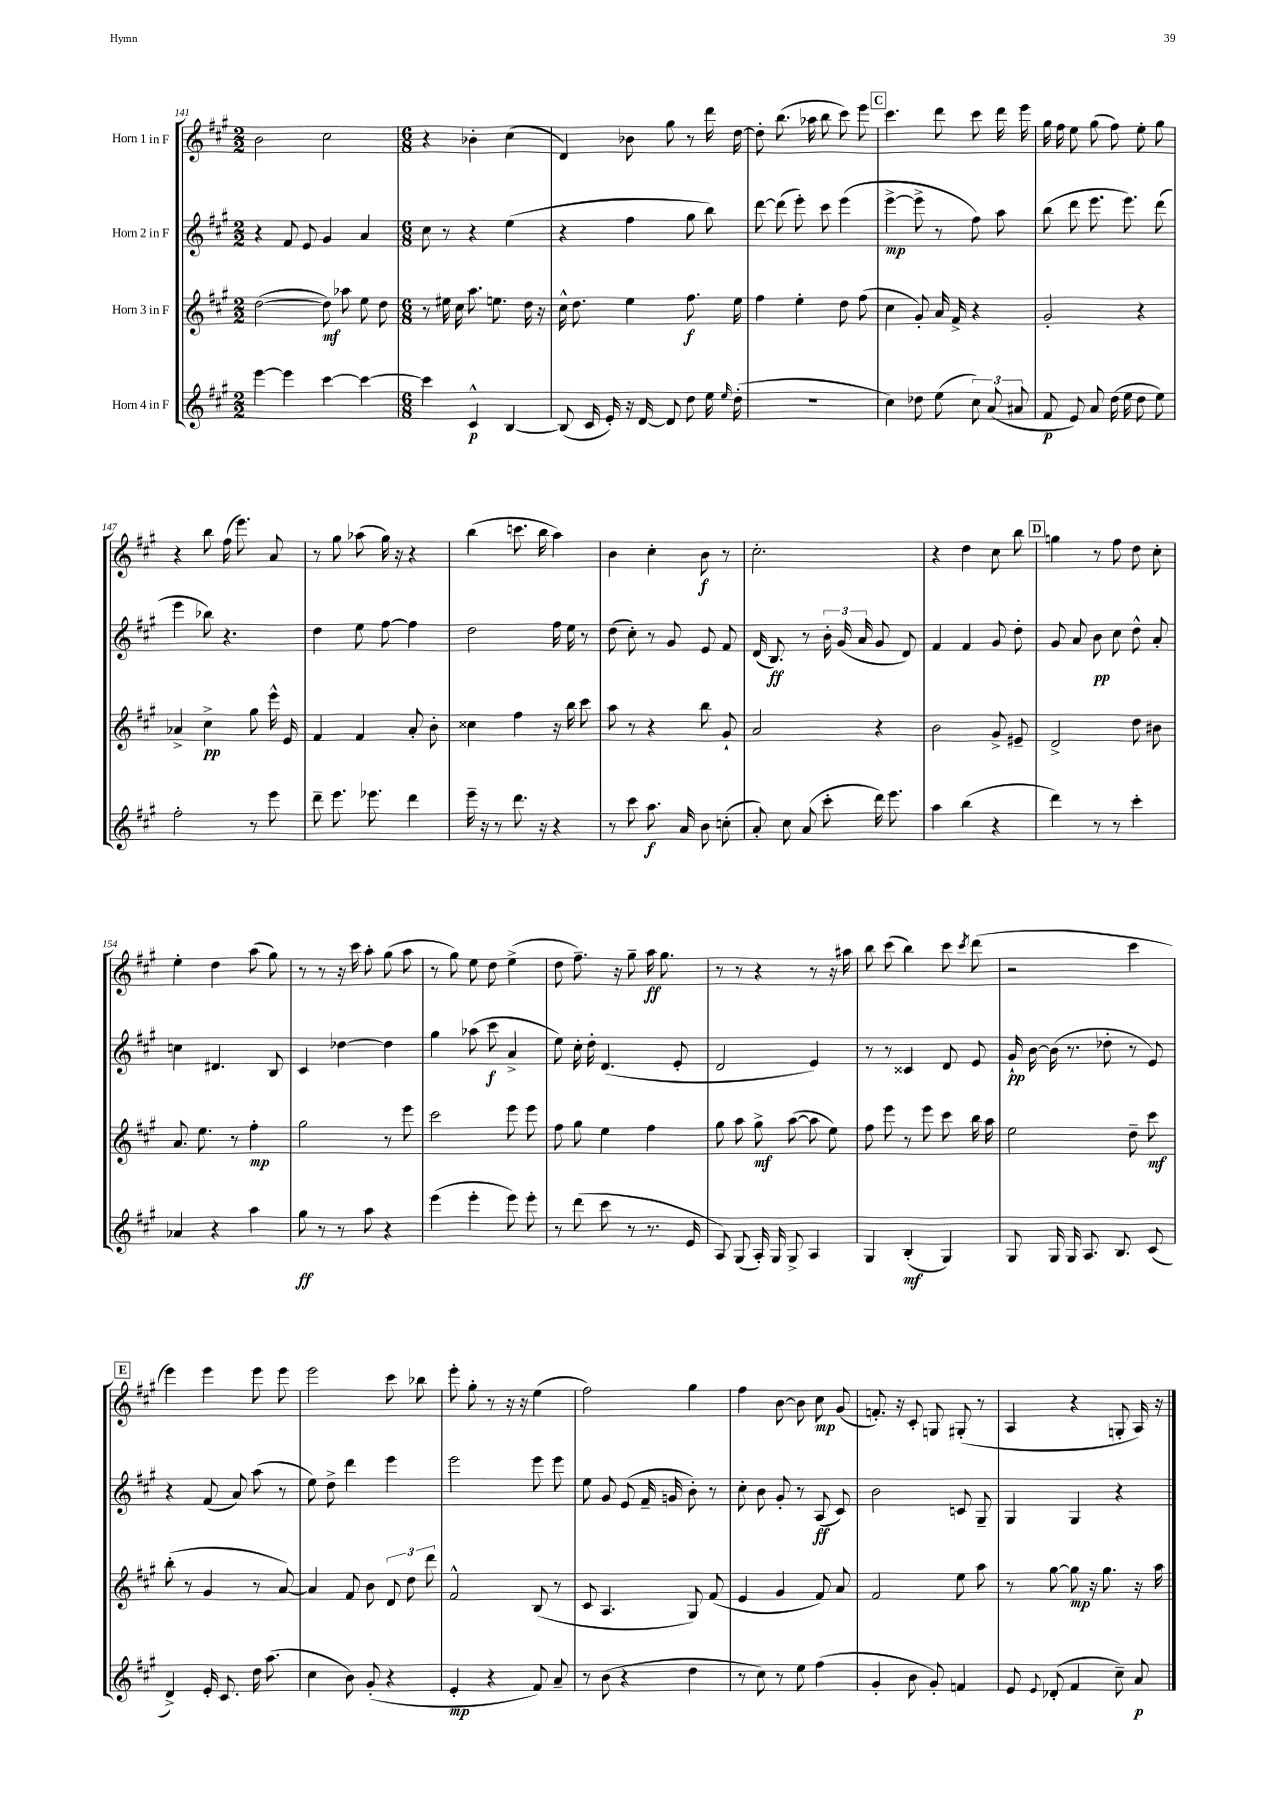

**kern	**dynam	**kern	**dynam	**kern	**dynam	**kern	**dynam
*part4	*part4	*part3	*part3	*part2	*part2	*part1	*part1
*staff4	*staff4	*staff3	*staff3	*staff2	*staff2	*staff1	*staff1
*I"Horn 4 in F	*	*I"Horn 3 in F	*	*I"Horn 2 in F	*	*I"Horn 1 in F	*
*clefG2	*	*clefG2	*	*clefG2	*	*clefG2	*
*k[f#c#g#]	*	*k[f#c#g#]	*	*k[f#c#g#]	*	*k[f#c#g#]	*
*M2/2	*	*M2/2	*	*M2/2	*	*M2/2	*
=141	=141	=141	=141	=141	=141	=141	=141
[4eee\	.	([2dd\	.	4r	.	2b\	.
4eee\]	.	.	.	8f#/	.	.	.
.	.	.	.	8e/	.	.	.
[4ccc#\	.	8dd\])	mf	4g#/	.	2cc#\	.
.	.	8aa-X\	.	.	.	.	.
4ccc#\_	.	8ee\	.	4a/	.	.	.
.	.	8dd\	.	.	.	.	.
=142	=142	=142	=142	=142	=142	=142	=142
*M6/8	*	*M6/8	*	*M6/8	*	*M6/8	*
4ccc#\]	.	8r	.	8cc#\	.	4r	.
.	.	16ee#X\	.	8r	.	.	.
.	.	16cc#\	.	.	.	.	.
4c#^^/	p	8.aa\	.	4r	.	4b-X'\	.
.	.	8.een\	.	.	.	.	.
[4B/	.	.	.	(4ee\	.	(4cc#\	.
.	.	16dd\	.	.	.	.	.
.	.	16r	.	.	.	.	.
=143	=143	=143	=143	=143	=143	=143	=143
(8B/]	.	16cc#^^\	.	4r	.	4d/)	.
.	.	8.dd\	.	.	.	.	.
16c#/	.	.	.	.	.	.	.
16e'/)	.	.	.	.	.	.	.
16r	.	4ee\	.	4ff#\	.	8b-X\	.
[16d/	.	.	.	.	.	.	.
8d/]	.	.	.	.	.	8gg#\	.
8dd\	.	8.ff#\	f	8gg#\	.	8r	.
16ee\	.	.	.	8bb\)	.	16ddd\	.
16qqee/	.	.	.	.	.	.	.
(16dd'\	.	16ee\	.	.	.	[16dd\	.
=144	=144	=144	=144	=144	=144	=144	=144
2.r	.	4ff#\	.	[8ddd\	.	8dd'\]	.
.	.	.	.	(8ddd\]	.	(8.bb\	.
.	.	4ee'\	.	8eee'\)	.	.	.
.	.	.	.	.	.	16aa-X\	.
.	.	.	.	8ccc#\	.	8bb\	.
.	.	8dd\	.	(4eee\	.	8ccc#\)	.
.	.	(8ff#\	.	.	.	8eee\	.
!!LO:REH:place=s1:t=C
=145	=145	=145	=145	=145	=145	=145	=145
4cc#\)	.	4cc#\	.	[4eee^\	mp	4.ccc#\	.
8dd-X\	.	8g#'/)	.	8eee^\]	.	.	.
(8ee\	.	16a/	.	8r	.	8ddd\	.
.	.	16f#^/	.	.	.	.	.
12cc#\)	.	4r	.	8ff#\)	.	8ccc#\	.
(12a/	.	.	.	.	.	.	.
.	.	.	.	8aa\	.	16ddd\	.
12a#X/	.	.	.	.	.	.	.
.	.	.	.	.	.	16eee\	.
=146	=146	=146	=146	=146	=146	=146	=146
8f#/	p	2g#'/	.	(8bb\	.	16gg#\	.
.	.	.	.	.	.	16ff#\	.
8e/)	.	.	.	8ddd\	.	8ee\	.
8a/	.	.	.	8.eee\	.	(8gg#\	.
(16dd\	.	.	.	.	.	8ff#\)	.
16ee\	.	.	.	8.eee\)	.	.	.
8dd\	.	4r	.	.	.	8ee'\	.
8ee\)	.	.	.	(8ddd\	.	8gg#\	.
!!LO:LB:g=z
=147	=147	=147	=147	=147	=147	=147	=147
2ff#'\	.	4a-X^/	.	4eee\	.	4r	.
.	.	4cc#^\	pp	8bb-X\)	.	8bb\	.
.	.	.	.	4.r	.	(16ff#\	.
.	.	.	.	.	.	8.eee\)	.
8r	.	8gg#\	.	.	.	.	.
8eee\	.	16eee^^\	.	.	.	8a/	.
.	.	16e/	.	.	.	.	.
=148	=148	=148	=148	=148	=148	=148	=148
8ddd~\	.	4f#/	.	4dd\	.	8r	.
8.eee\	.	.	.	.	.	8gg#\	.
.	.	4f#/	.	8ee\	.	(8aa-X\	.
8.eee-X\	.	.	.	.	.	.	.
.	.	.	.	[8ff#\	.	16gg#\)	.
.	.	.	.	.	.	16r	.
4ddd\	.	8a'/	.	4ff#\]	.	4r	.
.	.	8b'\	.	.	.	.	.
=149	=149	=149	=149	=149	=149	=149	=149
16eee~\	.	4cc##X\	.	2dd\	.	(4bb\	.
16r	.	.	.	.	.	.	.
8r	.	.	.	.	.	.	.
8.ddd\	.	4ff#\	.	.	.	8.cccn\	.
16r	.	.	.	.	.	16bb\	.
4r	.	16r	.	16ff#\	.	4aa\)	.
.	.	16bb\	.	16ee\	.	.	.
.	.	8ccc#\	.	8r	.	.	.
=150	=150	=150	=150	=150	=150	=150	=150
8r	.	8aa\	.	(8dd\	.	4b\	.
8ccc#\	.	8r	.	8cc#'\)	.	.	.
8.aa\	f	4r	.	8r	.	4cc#'\	.
.	.	.	.	8g#/	.	.	.
16a/	.	.	.	.	.	.	.
8b\	.	8bb\	.	8e/	.	8b\	f
(8ccn'\	.	8g#`/	.	8f#/	.	8r	.
=151	=151	=151	=151	=151	=151	=151	=151
8a'/)	.	2a/	.	(16d/	.	2.cc#'\	.
.	.	.	.	8.B/)	ff	.	.
8cc#\	.	.	.	.	.	.	.
(8a/	.	.	.	8r	.	.	.
8ccc#'\	.	.	.	24b'\	.	.	.
.	.	.	.	(24g#/	.	.	.
.	.	.	.	24a/	.	.	.
16ddd\)	.	4r	.	8g#/	.	.	.
8.eee\	.	.	.	.	.	.	.
.	.	.	.	8d/)	.	.	.
=152	=152	=152	=152	=152	=152	=152	=152
4aa\	.	2b\	.	4f#/	.	4r	.
(4bb\	.	.	.	4f#/	.	4dd\	.
4r	.	8g#^/	.	8g#/	.	8cc#\	.
.	.	8e#X~/	.	8dd'\	.	8bb\	.
!!LO:REH:place=s1:t=D
=153	=153	=153	=153	=153	=153	=153	=153
4ddd\)	.	2d^/	.	8g#/	.	4ggn\	.
.	.	.	.	8a/	.	.	.
8r	.	.	.	8b\	pp	8r	.
8r	.	.	.	8cc#\	.	8ff#\	.
4ccc#'\	.	8dd\	.	8dd^^\	.	8dd\	.
.	.	8b#X\	.	8a'/	.	8cc#'\	.
!!LO:LB:g=z
=154	=154	=154	=154	=154	=154	=154	=154
4a-X/	.	8.a/	.	4ccn\	.	4ee'\	.
.	.	8.ee\	.	.	.	.	.
4r	.	.	.	4.d#X/	.	4dd\	.
.	.	8r	.	.	.	.	.
4aa\	.	4ff#'\	mp	.	.	(8aa\	.
.	.	.	.	8B/	.	8gg#\)	.
=155	=155	=155	=155	=155	=155	=155	=155
8gg#\	ff	2gg#\	.	4c#/	.	8r	.
8r	.	.	.	.	.	8r	.
8r	.	.	.	[4dd-X\	.	16r	.
.	.	.	.	.	.	16ccc#\	.
8aa\	.	.	.	.	.	8aa'\	.
4r	.	8r	.	4dd-\]	.	(8gg#\	.
.	.	8eee\	.	.	.	8aa\	.
=156	=156	=156	=156	=156	=156	=156	=156
(4eee\	.	2ccc#\	.	4gg#\	.	8r	.
.	.	.	.	.	.	8gg#\)	.
4eee'\	.	.	.	(8aa-X\	.	8ee\	.
.	.	.	.	8ccc#\	f	8dd\	.
8eee\)	.	8eee\	.	4a^/	.	(4ee^\	.
8eee'\	.	8eee\	.	.	.	.	.
=157	=157	=157	=157	=157	=157	=157	=157
8r	.	8ff#\	.	8ee\)	.	8dd\	.
(8ddd\	.	8gg#\	.	16cc#'\	.	8.ff#~\)	.
.	.	.	.	16dd'\	.	.	.
8ccc#\	.	4ee\	.	(4.d/	.	.	.
.	.	.	.	.	.	16r	.
8r	.	.	.	.	.	8gg#~\	.
8.r	.	4ff#\	.	.	.	16aa\	ff
.	.	.	.	.	.	8.gg#\	.
.	.	.	.	8e'/	.	.	.
16e/	.	.	.	.	.	.	.
=158	=158	=158	=158	=158	=158	=158	=158
8A/)	.	8gg#\	.	2d/	.	8r	.
(8G#/	.	8aa\	.	.	.	8r	.
16A'/)	.	8gg#^\	mf	.	.	4r	.
16G#/	.	.	.	.	.	.	.
8G#^/	.	([8aa\	.	.	.	.	.
4A/	.	8aa\]	.	4e/)	.	8r	.
.	.	8ee\)	.	.	.	16r	.
.	.	.	.	.	.	16aa#X\	.
=159	=159	=159	=159	=159	=159	=159	=159
4G#/	.	8ff#\	.	8r	.	8bb\	.
.	.	8eee\	.	8r	.	(8ccc#\	.
(4B'/	mf	8r	.	4c##X/	.	4bb\)	.
.	.	8eee\	.	.	.	.	.
4G#/)	.	8ccc#\	.	8d/	.	8ccc#\	.
.	.	.	.	.	.	8qccc#/	.
.	.	16bb\	.	8e/	.	(8ddd\	.
.	.	16aa\	.	.	.	.	.
=160	=160	=160	=160	=160	=160	=160	=160
8G#/	.	2ee\	.	16g#`/	pp	2r	.
.	.	.	.	[16b\	.	.	.
16G#/	.	.	.	(16b\]	.	.	.
16G#/	.	.	.	8.r	.	.	.
8.A/	.	.	.	.	.	.	.
.	.	.	.	8dd-X'\	.	.	.
8.B/	.	.	.	.	.	.	.
.	.	8dd~\	.	8r	.	4ccc#\	.
(8c#/	.	8ccc#\	mf	8e/)	.	.	.
!!LO:LB:g=z
!!LO:REH:place=s1:t=E
=161	=161	=161	=161	=161	=161	=161	=161
4d^/)	.	(8bb'\	.	4r	.	4eee\)	.
.	.	8r	.	.	.	.	.
16e'/	.	4g#/	.	(8f#/	.	4eee\	.
8.c#/	.	.	.	.	.	.	.
.	.	.	.	8a/)	.	.	.
16dd\	.	8r	.	(8aa\	.	8eee\	.
(8.aa\	.	.	.	.	.	.	.
.	.	[8a/)	.	8r	.	8eee\	.
=162	=162	=162	=162	=162	=162	=162	=162
4cc#\	.	4a/]	.	8ee\)	.	2eee\	.
.	.	.	.	8dd^\	.	.	.
8b\)	.	8f#/	.	4ddd\	.	.	.
(8g#'/	.	8b\	.	.	.	.	.
4r	.	12d/	.	4eee\	.	8ccc#\	.
.	.	12dd\	.	.	.	.	.
.	.	.	.	.	.	8bb-X\	.
.	.	12ddd\	.	.	.	.	.
=163	=163	=163	=163	=163	=163	=163	=163
4e'/	mp	2f#^^/	.	2eee\	.	8eee'\	.
.	.	.	.	.	.	8gg#'\	.
4r	.	.	.	.	.	8r	.
.	.	.	.	.	.	16r	.
.	.	.	.	.	.	16r	.
8f#/)	.	(8B/	.	8eee\	.	(4ee\	.
8a~/	.	8r	.	8eee\	.	.	.
=164	=164	=164	=164	=164	=164	=164	=164
8r	.	8c#/	.	8ee\	.	2ff#\)	.
(8b\	.	4.A/	.	8g#/	.	.	.
4r	.	.	.	(8e/	.	.	.
.	.	.	.	16f#~/	.	.	.
.	.	.	.	16gn/	.	.	.
4dd\	.	8G#/)	.	8b'\)	.	4gg#\	.
.	.	(8f#/	.	8r	.	.	.
=165	=165	=165	=165	=165	=165	=165	=165
8r	.	4e/	.	8cc#'\	.	4ff#\	.
8cc#\)	.	.	.	8b\	.	.	.
8r	.	4g#/	.	8g#'/	.	[8b\	.
8ee\	.	.	.	8r	.	8b\]	.
(4ff#\	.	8f#/)	.	(8A/	ff	8cc#\	mp
.	.	8a/	.	8c#/)	.	(8g#/	.
=166	=166	=166	=166	=166	=166	=166	=166
4g#'/	.	2f#/	.	2b\	.	8.fn'/)	.
.	.	.	.	.	.	16r	.
8b\	.	.	.	.	.	8c#'/	.
8g#'/)	.	.	.	.	.	8Gn/	.
4fn/	.	8ee\	.	8cn/	.	(8G#X'/	.
.	.	8aa\	.	8G#~/	.	8r	.
=167	=167	=167	=167	=167	=167	=167	=167
8e/	.	8r	.	4G#/	.	4A/	.
8qqe/	.	.	.	.	.	.	.
(8d-X'/	.	[8gg#\	.	.	.	.	.
4f#/	.	8gg#\]	mp	4G#/	.	4r	.
.	.	16r	.	.	.	.	.
.	.	8.gg#\	.	.	.	.	.
8cc#~\)	.	.	.	4r	.	8Gn'/	.
8a/	p	16r	.	.	.	16A/)	.
.	.	16aa\	.	.	.	16r	.
==	==	==	==	==	==	==	==
*-	*-	*-	*-	*-	*-	*-	*-
